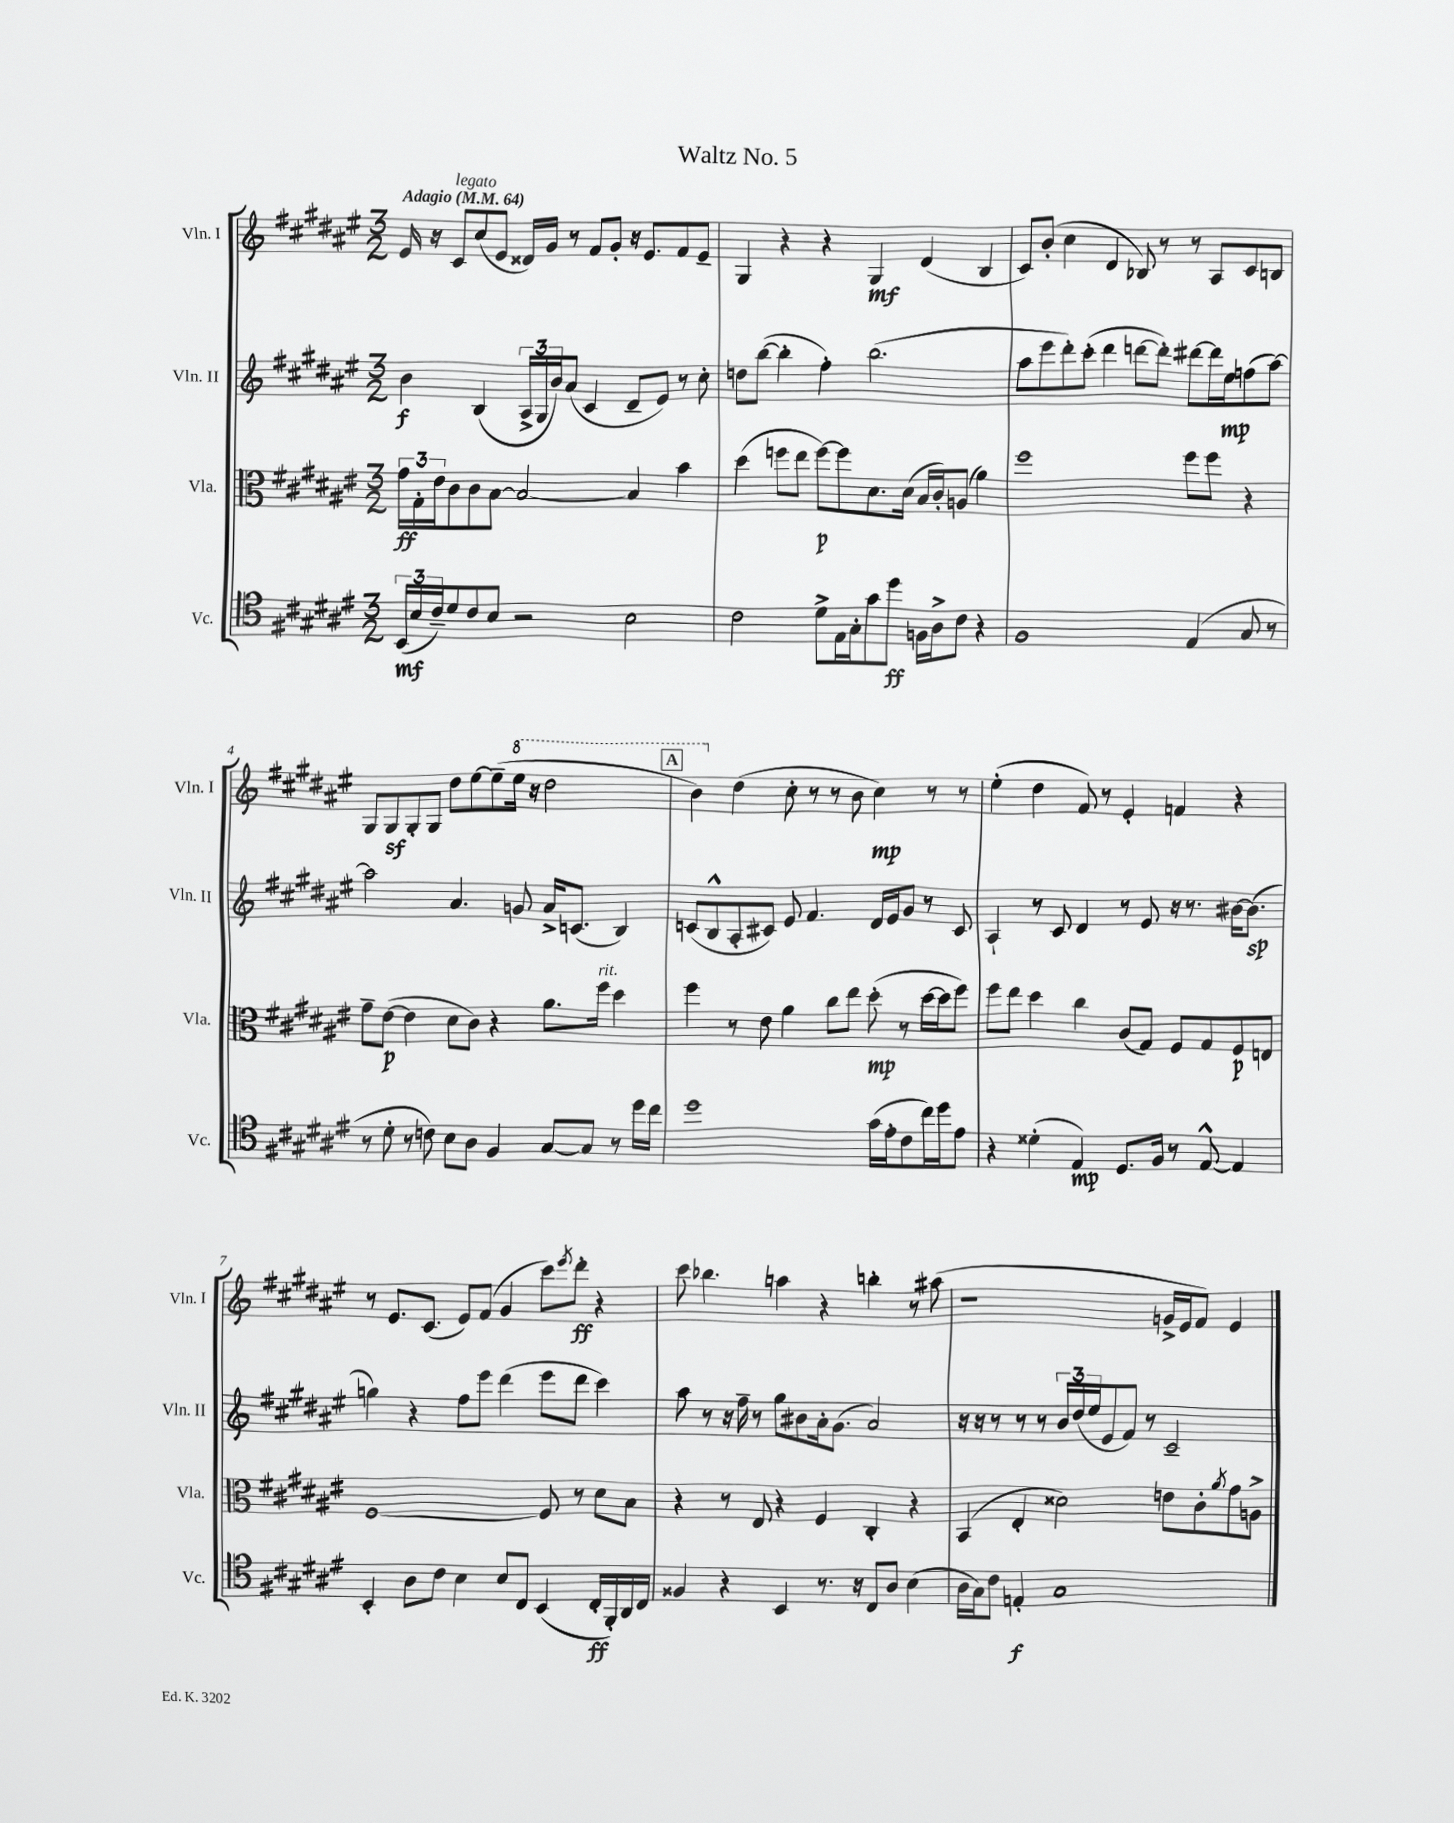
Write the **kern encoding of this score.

**kern	**kern	**kern	**kern
*staff4	*staff3	*staff2	*staff1
*clefC4	*clefC3	*clefG2	*clefG2
*k[f#c#g#d#a#e#]	*k[f#c#g#d#a#e#]	*k[f#c#g#d#a#e#]	*k[f#c#g#d#a#e#]
*M3/2	*M3/2	*M3/2	*M3/2
*MM64	*MM64	*MM64	*MM64
(24BB	24g#	4b	16e#
24B	24G#'	.	.
.	.	.	16r
24c#~)	24e#	.	.
8d#	8c#	.	8c#
8c#	8c#	(4B	(8cc#
8B	[8B	.	8e#
2r	2B_	24A#^	16d##)
.	.	24G#	.
.	.	.	16g#
.	.	24b)	.
.	.	(8a#	8r
.	.	4c#	8f#
.	.	.	8g#'
2B	4B]	8d#~	16r
.	.	.	8.e#
.	.	8e#)	.
.	4b	8r	8f#
.	.	8cc#'	8e#~
=	=	=	=
2c#	(4dd#	8dd	4G#
.	.	([8bb	.
.	8ff	4bb']	4r
.	8ee#	.	.
8d#^	[8ff)	4ff#')	4r
16E#	8ff]	.	.
16G#'	.	.	.
8g#	8.d#	(2.bb	4G#
8dd#	.	.	.
.	(16d#	.	.
16F	16B	.	(4d#
16A#^	16c#')	.	.
8c#	(8A	.	.
4r	4a#)	.	4B
=	=	=	=
1F#	1ff#	8aa#	8c#)
.	.	8eee#	(8b'
.	.	8ddd#')	4cc#
.	.	(8ccc#'	.
.	.	4ddd#	4d#
.	.	[8ddd	8B-)
.	.	8ddd'])	8r
(4E#	8ff#	[8ddd#	8r
.	8ff#	16ddd#]	8A#
.	.	16ee#	.
8G#	4r	(8ff	8c#
8r	.	[8aa#)	8B
=	=	=	=
8r	8g#~	2aa#]	8G#
8d#'	([8e#	.	8G#
8r	4e#]	.	8G#'
8c)	.	.	8G#
8B	8d#	4.a#	8dd#
8A#	8c#)	.	[8ee#
4F#	4r	.	(8ee#~]
.	.	8g	16eee#
.	.	.	16r
[8G#	8.a#	16a#^	2ddd#
.	.	(8.c	.
8G#]	.	.	.
.	16ff#	.	.
8r	4dd#	4B)	.
16dd#	.	.	.
16cc#	.	.	.
=	=	=	=
1dd#	4ff#	(8c	4bb)
.	.	8B^^	.
.	8r	8A#'	(4dd#
.	8e#	8c#)	.
.	4a#	8e#	8cc#'
.	.	4.f#	8r
.	8cc#	.	8r
.	8ee#	.	8b
(16g#	(8dd#'	16d#	4cc#)
16e#'	.	16e#	.
8c#	8r	8g#	.
16cc#)	[16dd#	8r	8r
16dd#	16dd#]	.	.
8e#	8ff#)	8c#	8r
=	=	=	=
4r	8ff#	4A#`	(4ee#'
.	8ee#	.	.
(4d##'	4dd#	8r	4dd#
.	.	8c#	.
4E#)	4cc#	4d#	8f#)
.	.	.	8r
8.D#	(8c#	8r	4e#'
.	8G#)	8e#	.
16F#	.	.	.
8r	8F#	16r	4f
.	.	8.r	.
[8E#^^	8G#	.	.
4E#]	8F#	[16b#	4r
.	.	(8.b#]	.
.	8E	.	.
=	=	=	=
4BB'	[1F#	4gg)	8r
.	.	.	8.e#
8A#	.	4r	.
.	.	.	(8.c#
8c#	.	.	.
4B	.	8ff#	8e#)
.	.	8eee#	(8f#
8B	.	(4ddd#	4g#
8C#	.	.	.
(4BB	8F#]	8eee#	8ccc#)
.	.	.	8qeee#
.	8r	8ddd#	8ddd#'
16C#'	8d#	4ccc#)	4r
16FF#')	.	.	.
16AA#	8B	.	.
16C#	.	.	.
=	=	=	=
4F##	4r	8aa#	8ccc#
.	.	8r	4.bb-
4r	8r	16r	.
.	.	16ff#~	.
.	8E#	8r	.
4BB	4r	8gg#	4aa
.	.	8b#	.
8.r	4F#	16a#'	4r
.	.	(8.g#	.
16r	.	.	.
8C#	4C#'	2a#)	4bb'
8A#	.	.	.
(4B	4r	.	8r
.	.	.	(8aa#
=	=	=	=
16A#	(4BB	16r	1r
16G#)	.	16r	.
8c#	.	8r	.
4E'	4E#'	8r	.
.	.	8r	.
1G#	2d##)	24b	.
.	.	(24dd#	.
.	.	24ee#	.
.	.	8e#	.
.	.	8f#)	.
.	.	8r	.
.	8e	2c#~	16g^
.	.	.	16e#
.	8c#'	.	8f#)
.	8qa#	.	.
.	8g#	.	4e#
.	8A^	.	.
==	==	==	==
*-	*-	*-	*-
